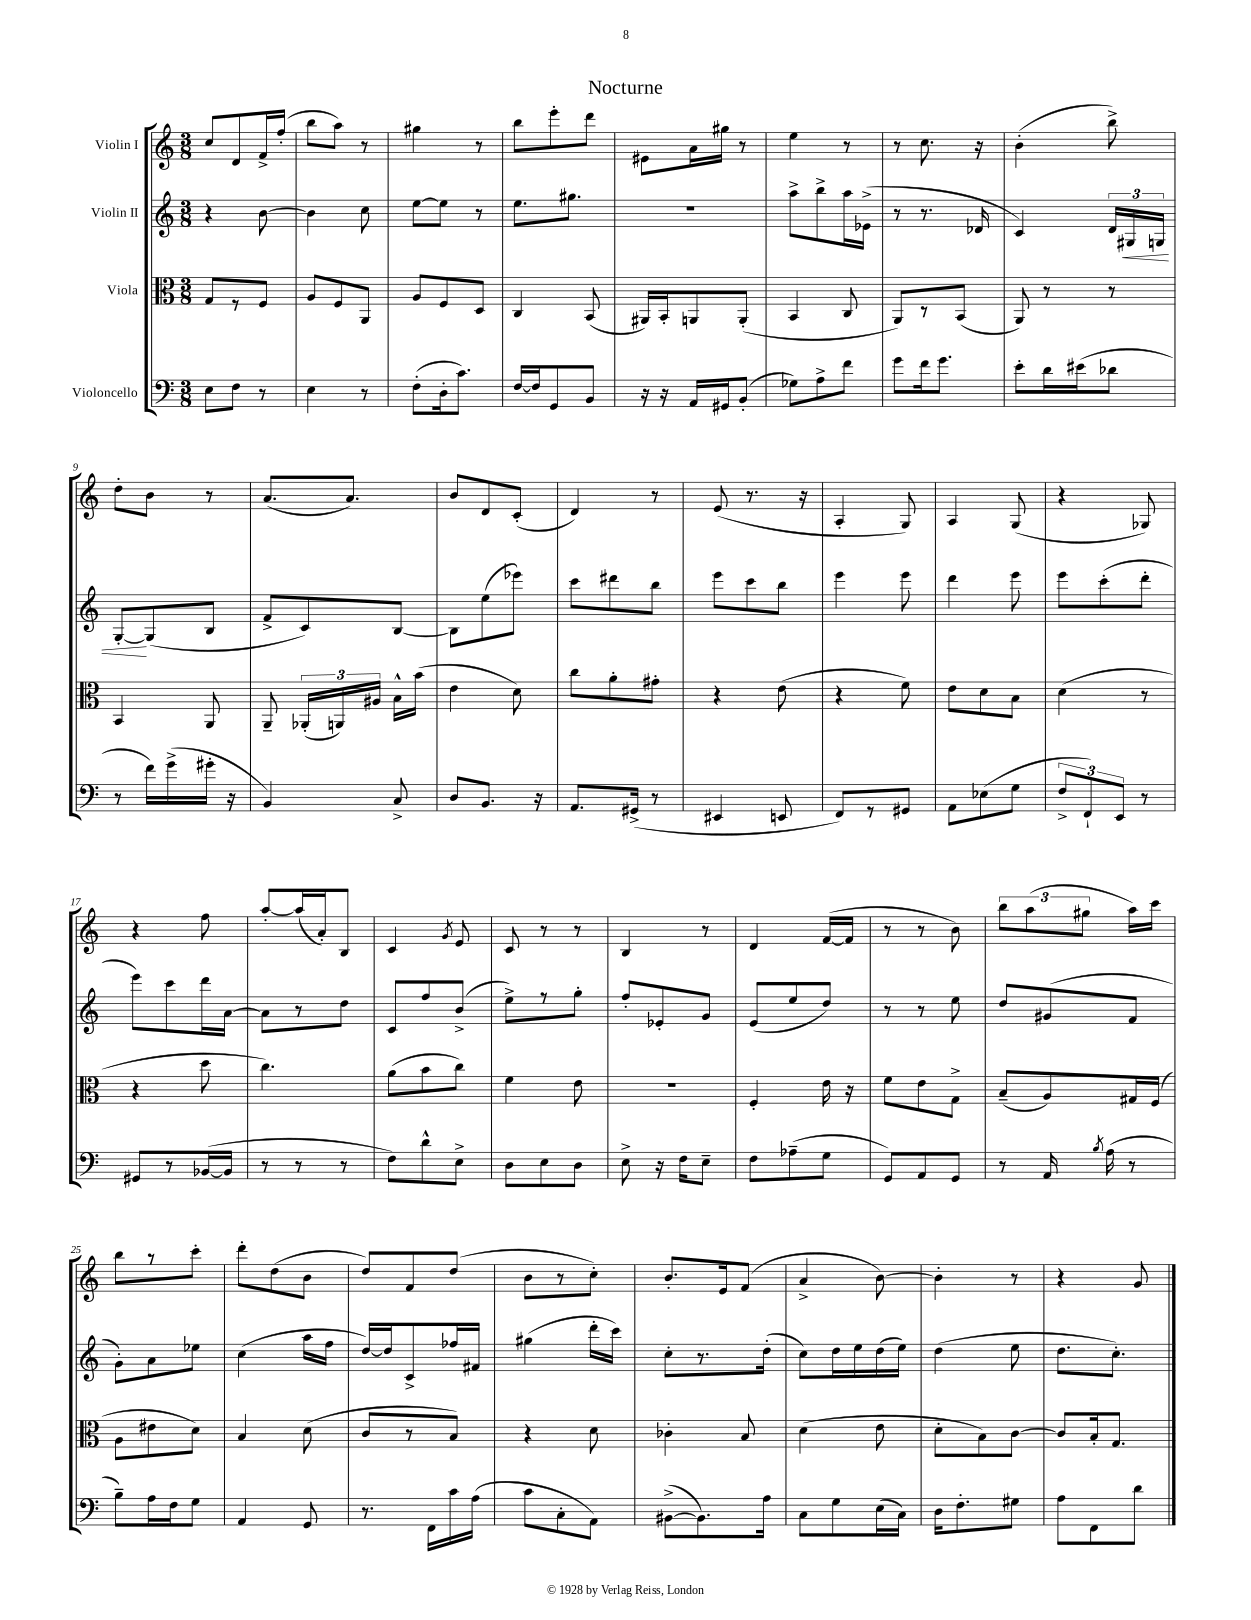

**kern	**kern	**kern	**dynam	**kern
*part4	*part3	*part2	*part2	*part1
*staff4	*staff3	*staff2	*staff2	*staff1
*I"Violoncello	*I"Viola	*I"Violin II	*	*I"Violin I
*clefF4	*clefC3	*clefG2	*	*clefG2
*k[]	*k[]	*k[]	*	*k[]
*M3/8	*M3/8	*M3/8	*	*M3/8
=1	=1	=1	=1	=1
8E\L	8G/L	4r	.	8cc/L
8F\J	8r	.	.	8d/
8r	8F/J	[8b\	.	16f^/L
.	.	.	.	(16ff'/JJ
=2	=2	=2	=2	=2
4E\	8A/L	4b\]	.	8bb\L
.	8F/	.	.	8aa\J)
8r	8AA/J	8cc\	.	8r
=3	=3	=3	=3	=3
(8F'\L	8A/L	[8ee\L	.	4gg#X\
16D'\k	8F/	8ee\J]	.	.
8.c\J)	.	.	.	.
.	8D/J	8r	.	8r
=4	=4	=4	=4	=4
[16F/LL	4C/	8.ee\L	.	8bb\L
16F/J]	.	.	.	.
8GG/	.	.	.	8eee'\
.	.	8.gg#X\J	.	.
8BB/J	(8BB/	.	.	8ddd\J
=5	=5	=5	=5	=5
16r	16AA#X/LL)	4.r	.	8e#X\L
16r	16BB'/J	.	.	.
16AA/LL	8AAn/	.	.	16a\L
16GG#X/J	.	.	.	16gg#X\JJ
(8BB'/J	(8AA'/J	.	.	8r
=6	=6	=6	=6	=6
8G-X\L)	4BB/	8aa^\L	.	4ee\
8A^\	.	8bb^\	.	.
8f\J	8C/	16aa\L	.	8r
.	.	(16e-X^\JJ	.	.
=7	=7	=7	=7	=7
8g\L	8AA/L)	8r	.	8r
16f\k	8r	8.r	.	8.cc\
8.g\J	.	.	.	.
.	(8BB/J	.	.	.
.	.	16d-X/	.	16r
=8	=8	=8	=8	=8
8e'\L	8AA/)	4c/)	.	(4b'\
16d\L	8r	.	.	.
(16e#X\J	.	.	.	.
8d-X\J	8r	24d/LL	.	8bb^\)
!	!	!	!LO:HP:b	!
.	.	24G#X/	<	.
.	.	24Gn/JJ	.	.
!!LO:LB:g=z
=9	=9	=9	=9	=9
8r	4BB/	[8G'/L	.	8dd'\L
16f\LL)	.	(8G/]	[	8b\J
(16g^\	.	.	.	.
16g#X'\JJ	8AA/	8B/J	.	8r
16r	.	.	.	.
=10	=10	=10	=10	=10
4BB/)	8AA~/	8f^/L	.	(8.a/L
.	(24AA-X'/LL	8c/)	.	.
.	24AAn/)	.	.	.
.	.	.	.	8.a/J)
.	24A#X/JJ	.	.	.
8C^/	16B^^\LL	[8B/J	.	.
.	(16b\JJ	.	.	.
=11	=11	=11	=11	=11
8D/L	4e\	8B\L]	.	8b/L
8.BB/J	.	(8ee\	.	8d/
.	8d\)	8eee-X\J)	.	(8c'/J
16r	.	.	.	.
=12	=12	=12	=12	=12
8.AA/L	8cc\L	8ccc\L	.	4d/)
.	8a'\	8ddd#X\	.	.
(16GG#X^/Jk	.	.	.	.
8r	8g#X'\J	8bb\J	.	8r
=13	=13	=13	=13	=13
4EE#X/	4r	8eee\L	.	(8e/
.	.	8ccc\	.	8.r
8EEn/	(8e\	8bb\J	.	.
.	.	.	.	16r
=14	=14	=14	=14	=14
8FF/L)	4r	4eee\	.	4A'/
8r	.	.	.	.
8GG#X/J	8f\)	8eee\	.	8G/)
=15	=15	=15	=15	=15
8AA\L	8e\L	4ddd\	.	4A/
(8E-X\	8d\	.	.	.
8G\J	8B\J	8eee\	.	(8G/
=16	=16	=16	=16	=16
12F^/L	(4d\	8eee\L	.	4r
12FF`/)	.	.	.	.
.	.	(8ccc'\	.	.
12EE/J	.	.	.	.
8r	8r	8ddd'\J	.	8G-X/)
!!LO:LB:g=z
=17	=17	=17	=17	=17
8GG#X/L	4r	8eee\L)	.	4r
8r	.	8ccc\	.	.
([16BB-X/L	8dd\	16ddd\L	.	8ff\
16BB-/JJ]	.	[16a\JJ	.	.
=18	=18	=18	=18	=18
8r	4.cc\)	8a\L]	.	[8aa'/L
8r	.	8r	.	(16aa/L]
.	.	.	.	16a'/J)
8r	.	8dd\J	.	8B/J
=19	=19	=19	=19	=19
8F\L)	(8a\L	8c/L	.	4c/
8d^^\	8b\	8ff/	.	.
.	.	.	.	8qg/
8E^\J	8cc\J)	(8b^/J	.	8e/
=20	=20	=20	=20	=20
8D\L	4f\	8ee^\L)	.	8c/
8E\	.	8r	.	8r
8D\J	8e\	8gg'\J	.	8r
=21	=21	=21	=21	=21
8E^\	4.r	8ff'/L	.	4B/
16r	.	8e-X'/	.	.
16F\KL	.	.	.	.
8E~\J	.	8g/J	.	8r
=22	=22	=22	=22	=22
8F\L	4F'/	(8e/L	.	4d/
(8A-X~\	.	8ee/	.	.
8G\J	16e\	8dd/J)	.	([16f/LL
.	16r	.	.	16f/JJ]
=23	=23	=23	=23	=23
8GG/L)	8f\L	8r	.	8r
8AA/	8e\	8r	.	8r
8GG/J	8G^\J	8ee\	.	8b\)
=24	=24	=24	=24	=24
8r	(8B~/L	8dd/L	.	12bb\L
.	.	.	.	(12aa\
16AA/	8A/)	(8g#X/	.	.
.	.	.	.	12gg#X\J
8qB/	.	.	.	.
(16A\	.	.	.	.
8r	16G#X/L	8f/J	.	16aa\LL)
.	(16F/JJ	.	.	16ccc\JJ
!!LO:LB:g=z
=25	=25	=25	=25	=25
8B~\L)	8A\L	8g'\L)	.	8bb\L
16A\L	8e#X\	8a\	.	8r
16F\J	.	.	.	.
8G\J	8d\J)	8ee-X\J	.	8ccc'\J
=26	=26	=26	=26	=26
4AA/	4B/	(4cc\	.	8ddd'\L
.	.	.	.	(8dd\
8GG/	(8d\	16aa\LL	.	8b\J
.	.	16ff\JJ	.	.
=27	=27	=27	=27	=27
8.r	8c/L	[16dd/LL)	.	8dd/L)
.	.	16dd/J]	.	.
.	8r	8c^/	.	8f/
16FF\LL	.	.	.	.
16c\	8B/J)	16ff-X/L	.	(8dd/J
(16A\JJ	.	16f#X/JJ	.	.
=28	=28	=28	=28	=28
8c\L	4r	(4gg#X\	.	8b\L
8C'\	.	.	.	8r
8AA\J)	8d\	16ddd'\LL	.	8cc'\J)
.	.	16ccc\JJ)	.	.
=29	=29	=29	=29	=29
([8BB#X^\L	4c-X'\	8cc'\L	.	8.b'/L
8.BB#\])	.	8.r	.	.
.	.	.	.	16e/k
.	8B/	.	.	(8f/J
16A\Jk	.	(16dd'\Jk	.	.
=30	=30	=30	=30	=30
8C\L	(4d\	8cc\L)	.	4a^/
8G\	.	16dd\L	.	.
.	.	16ee\	.	.
(16E\L	8e\	(16dd\	.	[8b\)
16C\JJ)	.	16ee\JJ)	.	.
=31	=31	=31	=31	=31
16D\KL	8d'\L	(4dd\	.	4b'\]
8.F'\	.	.	.	.
.	8B\)	.	.	.
8G#X\J	[8c\J	8ee\	.	8r
=32	=32	=32	=32	=32
8A\L	8c/L]	8.dd\L	.	4r
8FF\	16B'/k	.	.	.
.	8.G/J	8.cc'\J)	.	.
8d\J	.	.	.	8g/
==	==	==	==	==
*-	*-	*-	*-	*-
